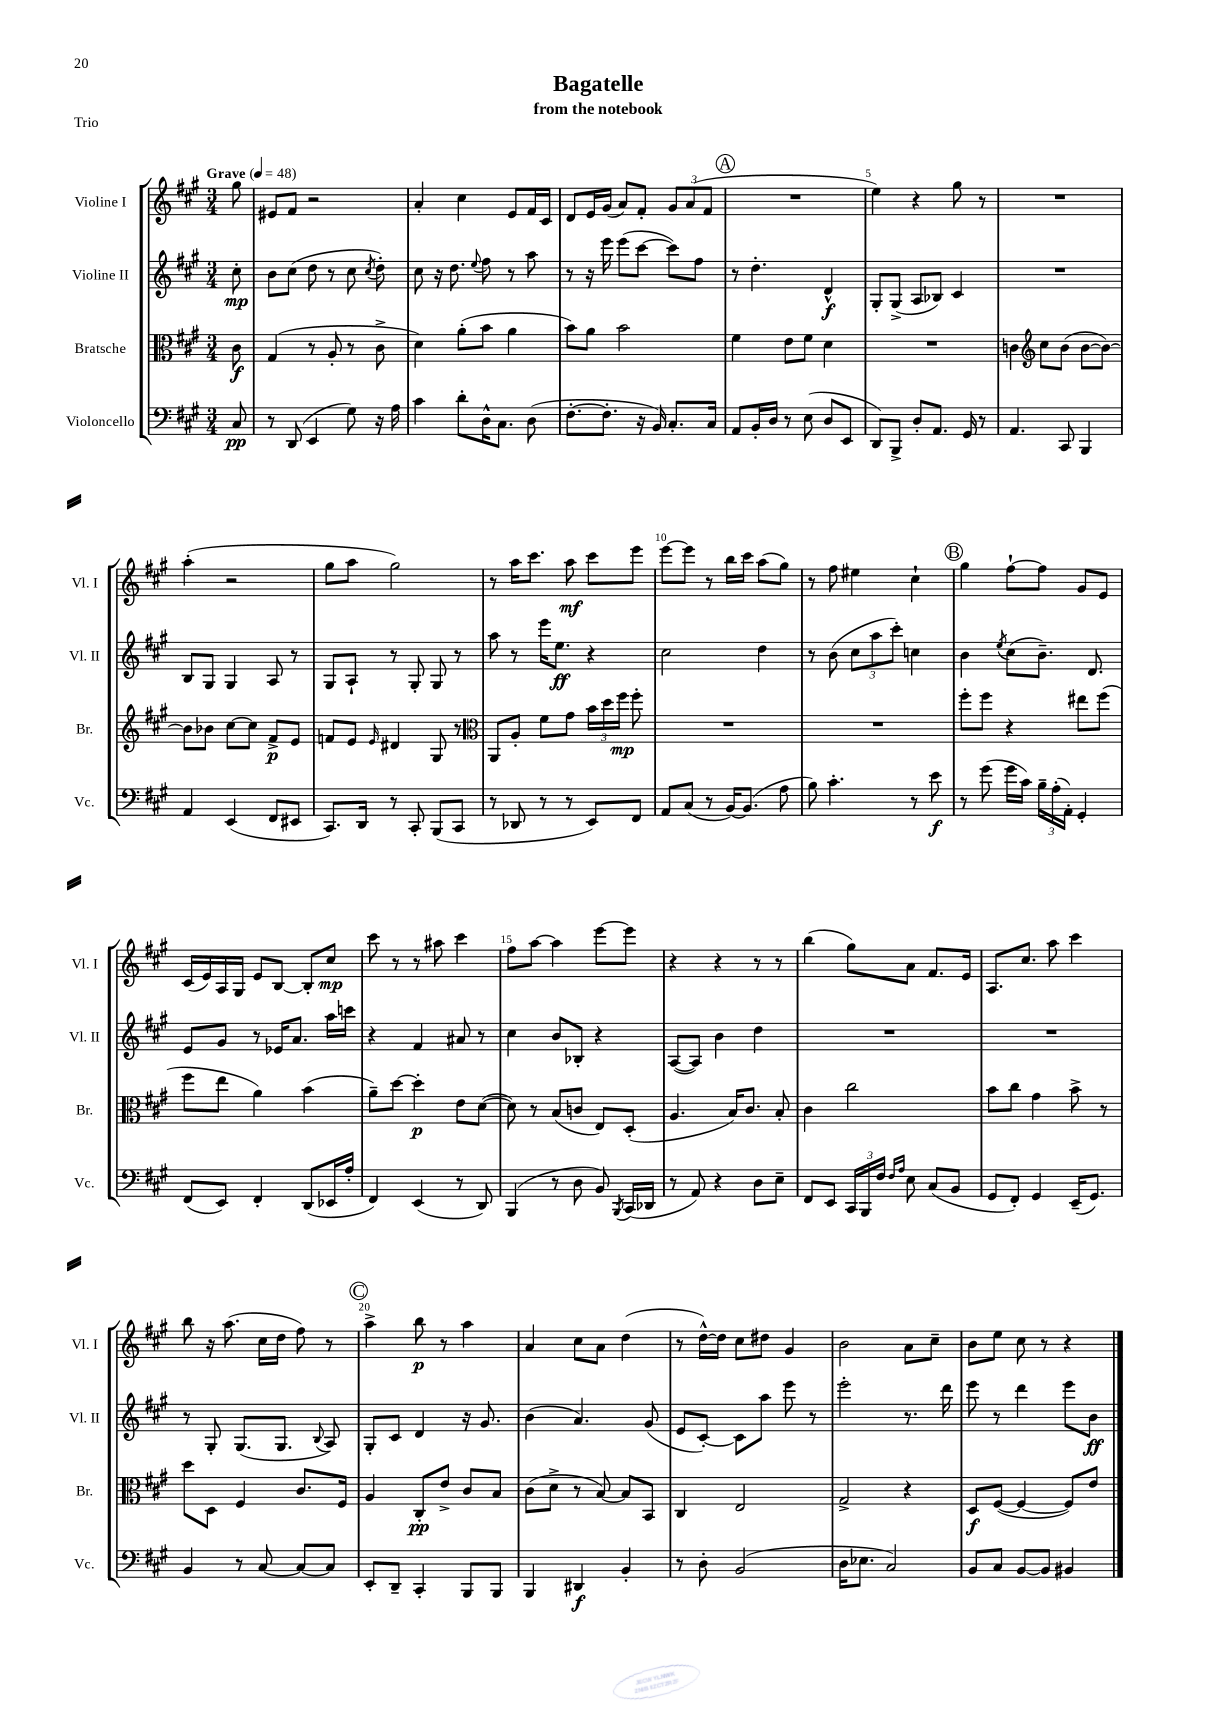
\header { title = "Bagatelle" subtitle = "from the notebook" piece = "Trio" }
<<
\new StaffGroup <<
\new Staff = "s0" \with { instrumentName = "Violine I" shortInstrumentName = "Vl. I" } {
    \clef treble \key a \major \numericTimeSignature \time 3/4 \partial 8 \tempo "Grave" 4 = 48
    \autoBeamOff gis''8 |
    eis'8[ fis'8] r2 |
    a'4-. cis''4 e'8[ fis'16 cis'16] |
    d'8[ e'16 gis'16]( a'8[) fis'8]-. \tuplet 3/2 { gis'8[ a'8( fis'8] } |
    \mark \markup { \circle "A" } R2. |
    e''4) r4 gis''8 r8 |
    R2. |
    a''4-.( r2 |
    gis''8[ a''8] gis''2) |
    r8 a''16[ cis'''8.] a''8\mf cis'''8[ e'''8] |
    e'''8[~ e'''8] r8 b''16[ cis'''16] a''8[( gis''8]) |
    r8 fis''8 eis''4 cis''4-! |
    \mark \markup { \circle "B" } gis''4 fis''8[~-! fis''8] gis'8[ e'8] |
    cis'16[( e'16) a16 gis16] e'8[ b8]~ b8[-. cis''8]\mp |
    cis'''8 r8 r8 ais''8 cis'''4 |
    fis''8[ a''8]~ a''4 e'''8[~ e'''8] |
    r4 r4 r8 r8 |
    b''4( gis''8[) a'8] fis'8.[ e'16] |
    a8.[ cis''8.] a''8 cis'''4 |
    b''8 r16 a''8.( cis''16[ d''16] fis''8) r8 |
    \mark \markup { \circle "C" } a''4-> b''8\p r8 a''4 |
    a'4 cis''8[ a'8] d''4( |
    r8 d''16[~-^) d''16] cis''8[ dis''8] gis'4 |
    b'2 a'8[ cis''8]-- |
    b'8[ e''8] cis''8 r8 r4 \bar "|." |
}
\new Staff = "s1" \with { instrumentName = "Violine II" shortInstrumentName = "Vl. II" } {
    \clef treble \key a \major \numericTimeSignature \time 3/4 \partial 8
    \autoBeamOff cis''8-.\mp |
    b'8[ cis''8]( d''8 r8 cis''8 \acciaccatura { cis''8 } d''8-.) |
    cis''8 r16 d''8. \appoggiatura { e''8 } fis''8 r8 a''8 |
    r8 r16 e'''16 e'''8[( cis'''8]~ cis'''8[) fis''8] |
    \mark \markup { \circle "A" } r8 d''4.-. d'4-^\f |
    gis8[-. gis8]->( a8[ bes8]) cis'4 |
    R2. |
    b8[ gis8] gis4 a8 r8 |
    gis8[ a8]-! r8 gis8-. gis8 r8 |
    a''8 r8 e'''16[ e''8.]\ff r4 |
    cis''2 d''4 |
    r8 b'8( \tuplet 3/2 { cis''8[ a''8 cis'''8]-.) } c''4 |
    \mark \markup { \circle "B" } b'4 \acciaccatura { e''8 } cis''8[( b'8.]--) d'8. |
    e'8[ gis'8] r8 ees'16[ a'8.] a''16[ c'''16] |
    r4 fis'4 ais'8 r8 |
    cis''4 b'8[ bes8]-. r4 |
    a8[~( a8]) b'4 d''4 |
    R2. |
    R2. |
    r8 gis8-. gis8.[( gis8.] \appoggiatura { b8 } a8) |
    \mark \markup { \circle "C" } gis8[-. cis'8] d'4 r16 gis'8. |
    b'4( a'4.) gis'8( |
    e'8[ cis'8]~-.) cis'8[ a''8] e'''8 r8 |
    e'''2-. r8. d'''16 |
    e'''8 r8 d'''4 e'''8[ b'8]\ff \bar "|." |
}
\new Staff = "s2" \with { instrumentName = "Bratsche" shortInstrumentName = "Br." } {
    \clef alto \key a \major \numericTimeSignature \time 3/4 \partial 8
    \autoBeamOff cis'8\f |
    gis4( r8 a8-. r8 cis'8-> |
    d'4) a'8[-.( b'8] a'4 |
    b'8[) a'8] b'2 |
    \mark \markup { \circle "A" } fis'4 e'8[ fis'8] d'4 |
    R2. |
    c'4 \clef treble cis''8[ b'8]( b'8[~ b'8]~) |
    b'8[ bes'8] cis''8[~ cis''8] fis'8[->\p e'8] |
    f'8[ e'8] \grace { e'16 } dis'4 gis8 r8 |
    \clef alto a,8[ a8]-. fis'8[ gis'8] \tuplet 3/2 { b'16[ d''16 fis''16]\mp } fis''8-. |
    R2. |
    R2. |
    \mark \markup { \circle "B" } fis''8[-. fis''8] r4 eis''8[ fis''8]( |
    fis''8[ e''8] a'4) b'4( |
    a'8[--) d''8]~ d''4-.\p e'8[ d'8]~( |
    d'8) r8 b8[( c'8] e8[) d8]-.( |
    a4. b16[) cis'8.] b8-. |
    cis'4 cis''2 |
    b'8[ cis''8] gis'4 b'8-> r8 |
    d''8[ d8] fis4 cis'8.[ fis16] |
    \mark \markup { \circle "C" } a4 cis8[-.\pp e'8]-> cis'8[ b8] |
    cis'8[( d'8]-> r8 b8~) b8[ b,8] |
    cis4 e2 |
    gis2-> r4 |
    d8[\f fis8]~( fis4~ fis8[) e'8] \bar "|." |
}
\new Staff = "s3" \with { instrumentName = "Violoncello" shortInstrumentName = "Vc." } {
    \clef bass \key a \major \numericTimeSignature \time 3/4 \partial 8
    \autoBeamOff cis8\pp |
    r8 d,8( e,4 gis8) r16 a16 |
    cis'4 d'8[-. d16-^ cis8.] d8( |
    fis8.[~-. fis8.]-. r16 b,16) cis8.[-. cis16] |
    \mark \markup { \circle "A" } a,8[ b,16-. d16] r8 e8( d8[ e,8] |
    d,8[) b,,8]-> d8[-. a,8.] gis,16 r8 |
    a,4. cis,8 b,,4 |
    a,4 e,4( fis,8[ eis,8] |
    cis,8.[) d,16] r8 cis,8-. b,,8[( cis,8] |
    r8 des,8 r8 r8 e,8[) fis,8] |
    a,8[ cis8]( r8 b,16[~) b,8.]( a8 |
    b8) cis'4.-. r8 e'8\f |
    \mark \markup { \circle "B" } r8 gis'8( gis'16[ cis'16]) \tuplet 3/2 { b16[-- a16-.( a,16]-.) } gis,4-. |
    fis,8[( e,8]) fis,4-. d,8[( ees,16 a16]-. |
    fis,4) e,4( r8 d,8) |
    b,,4( r8 d8 b,8) \acciaccatura { b,,8 } cis,16[( des,16] |
    r8 a,8) r4 d8[ e8]-- |
    fis,8[ e,8] \tuplet 3/2 { cis,16[ b,,16 fis16] } \grace { fis16[ a16] } e8 cis8[( b,8] |
    gis,8[ fis,8]-.) gis,4 e,16[--( gis,8.]) |
    b,4 r8 cis8~ cis8[~ cis8] |
    \mark \markup { \circle "C" } e,8[-. d,8]-- cis,4-. b,,8[ b,,8] |
    b,,4 dis,4\f b,4-. |
    r8 d8-. b,2( |
    d16[ ees8.] cis2) |
    b,8[ cis8] b,8[~ b,8] bis,4 \bar "|." |
}
>>
>>
\layout { \context { \Score \override BarNumber.break-visibility = ##(#f #t #t) barNumberVisibility = #(every-nth-bar-number-visible 5) } }
